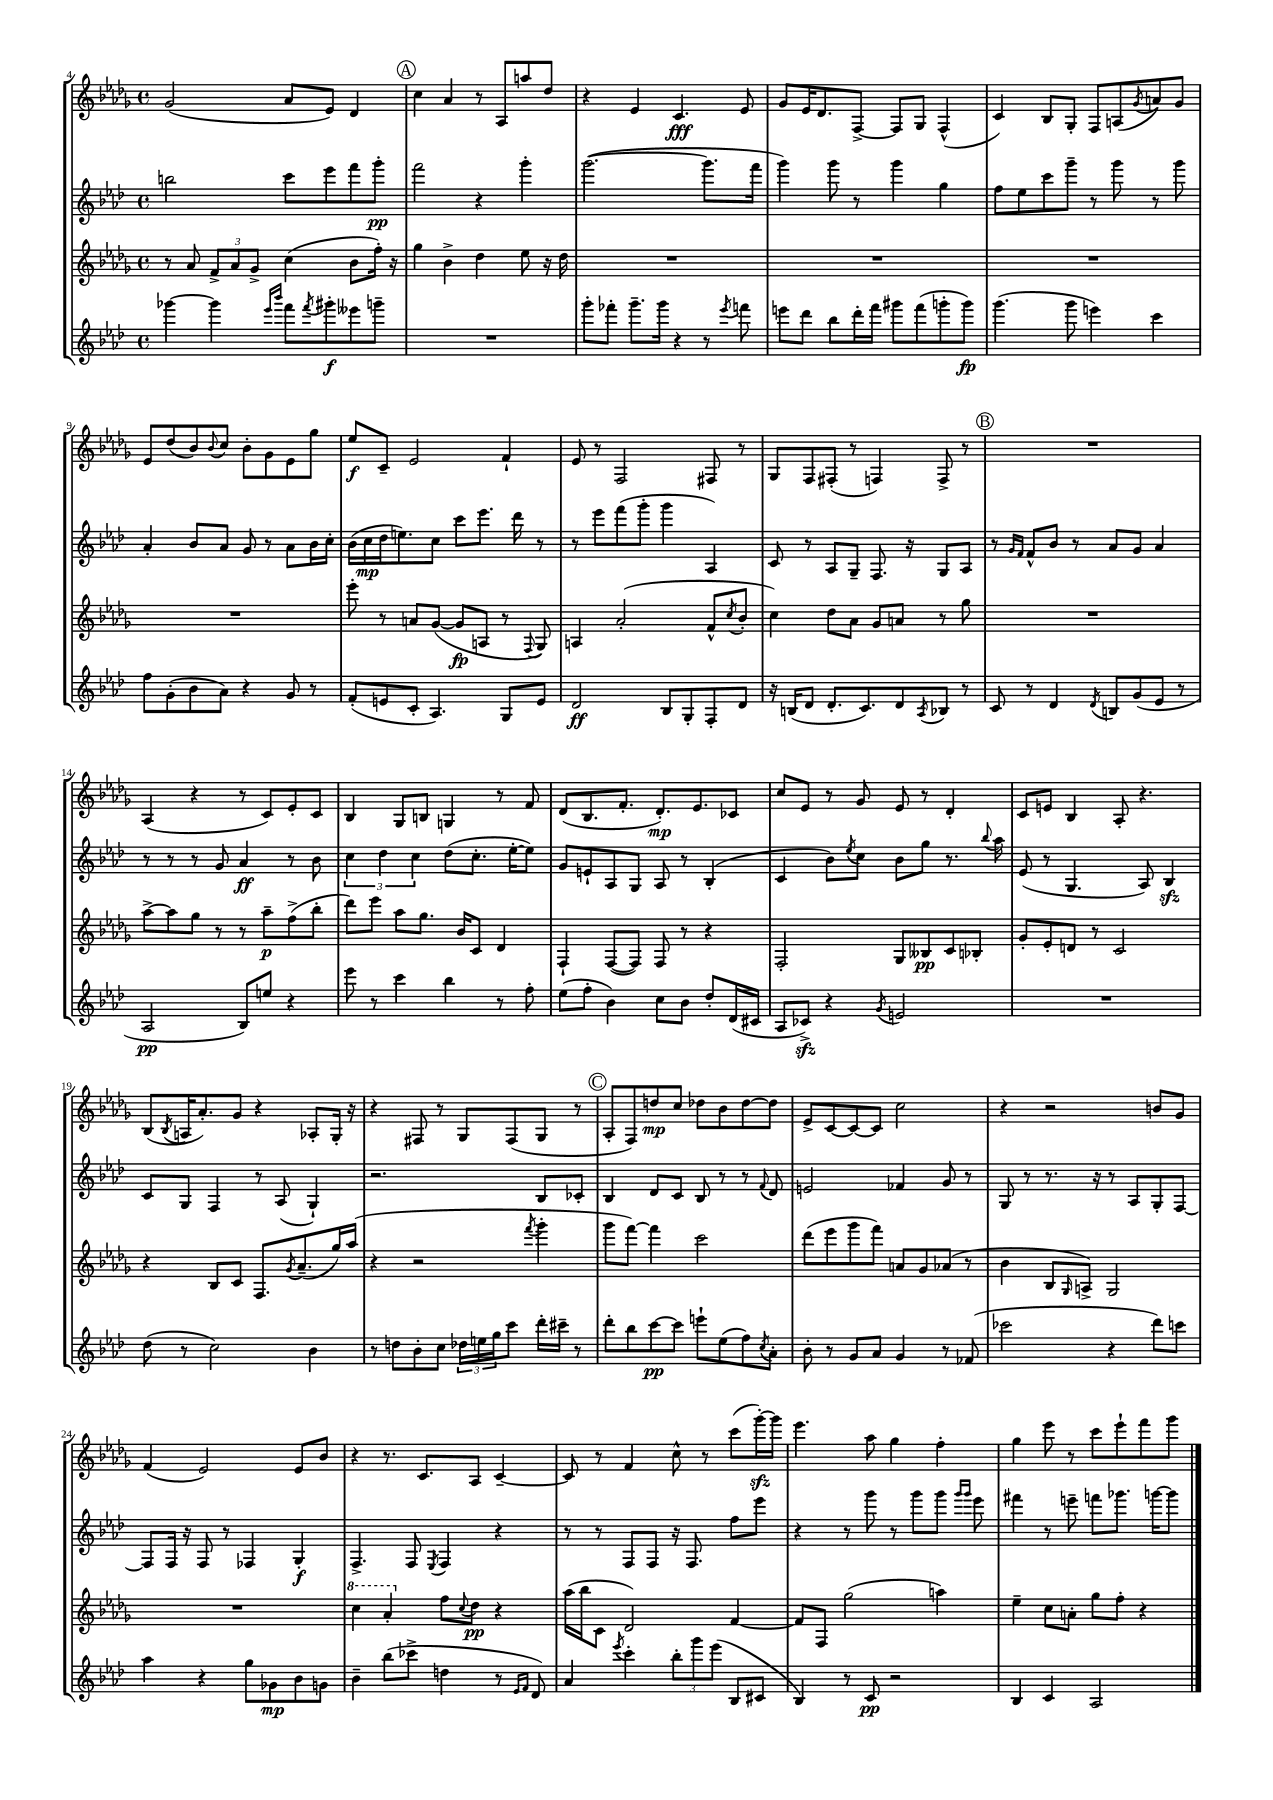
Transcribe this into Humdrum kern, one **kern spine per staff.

**kern	**dynam	**kern	**dynam	**kern	**dynam	**kern	**dynam
*part4	*part4	*part3	*part3	*part2	*part2	*part1	*part1
*staff4	*staff4	*staff3	*staff3	*staff2	*staff2	*staff1	*staff1
*clefG2	*	*clefG2	*	*clefG2	*	*clefG2	*
*k[b-e-a-d-]	*	*k[b-e-a-d-g-]	*	*k[b-e-a-d-]	*	*k[b-e-a-d-g-]	*
*M4/4	*	*M4/4	*	*M4/4	*	*M4/4	*
*met(c)	*	*met(c)	*	*met(c)	*	*met(c)	*
=4	=4	=4	=4	=4	=4	=4	=4
[4ggg-X\	.	8r	.	2bbn\	.	(2g-/	.
.	.	8a-/	.	.	.	.	.
4ggg-\]	.	12f^/L	.	.	.	.	.
.	.	12a-/	.	.	.	.	.
.	.	12g-^/J	.	.	.	.	.
16qqeee-/LL	.	.	.	.	.	.	.
16qqbbb-/JJ	.	.	.	.	.	.	.
8fff\L	.	(4cc\	.	8ccc\L	.	8a-/L	.
8qfff/	.	.	.	.	.	.	.
8ggg#X'\	f	.	.	8eee-\	.	8e-/J)	.
8eee--X\	.	8b-\L	.	8fff\	.	4d-/	.
8gggn~\J	.	16ff'\Jk)	.	8ggg'\J	pp	.	.
.	.	16r	.	.	.	.	.
!!LO:REH:place=s1:t=A
=5	=5	=5	=5	=5	=5	=5	=5
1r	.	4gg-\	.	2fff\	.	4cc\	.
.	.	4b-^\	.	.	.	4a-/	.
.	.	4dd-\	.	4r	.	8r	.
.	.	.	.	.	.	8A-/L	.
.	.	8ee-\	.	4ggg'\	.	8aan/	.
.	.	16r	.	.	.	8dd-/J	.
.	.	16dd-\	.	.	.	.	.
=6	=6	=6	=6	=6	=6	=6	=6
8ggg'\L	.	1r	.	([2.ggg\	.	4r	.
8fff-X'\J	.	.	.	.	.	.	.
8.ggg~\L	.	.	.	.	.	4e-/	.
16ggg\Jk	.	.	.	.	.	.	.
4r	.	.	.	.	.	4.c/	fff
8r	.	.	.	8.ggg\L]	.	.	.
8qeee-/	.	.	.	.	.	.	.
8fffn\	.	.	.	.	.	8e-/	.
.	.	.	.	16fff\Jk	.	.	.
=7	=7	=7	=7	=7	=7	=7	=7
8eeen\L	.	1r	.	4ggg\)	.	8g-/L	.
8ddd-\J	.	.	.	.	.	16e-/K	.
.	.	.	.	.	.	8.d-/	.
8bb-\L	.	.	.	8ggg\	.	.	.
16ddd-'\L	.	.	.	8r	.	[8F^/J	.
16fff\JJ	.	.	.	.	.	.	.
8ggg#X\L	.	.	.	4ggg\	.	8F/L]	.
(8fff\	.	.	.	.	.	8G-/J	.
8gggn'\	.	.	.	4gg\	.	(4F^^/	.
8ggg\J)	fp	.	.	.	.	.	.
=8	=8	=8	=8	=8	=8	=8	=8
(4.ggg\	.	1r	.	8ff\L	.	4c/)	.
.	.	.	.	8ee-\	.	.	.
.	.	.	.	8ccc\	.	8B-/L	.
8ggg\	.	.	.	8ggg~\J	.	8G-'/J	.
4eeen\)	.	.	.	8r	.	8F/L	.
.	.	.	.	8ggg\	.	(8An/	.
.	.	.	.	.	.	8qg-/	.
4ccc\	.	.	.	8r	.	8an/)	.
.	.	.	.	8ggg\	.	8g-/J	.
!!LO:LB:g=z
=9	=9	=9	=9	=9	=9	=9	=9
8ff\L	.	1r	.	4a-'/	.	8e-/L	.
(8g'\	.	.	.	.	.	(8dd-/	.
8b-\	.	.	.	8b-/L	.	8b-/)	.
.	.	.	.	.	.	8qqb-/	.
8a-\J)	.	.	.	8a-/J	.	8cc/J	.
4r	.	.	.	8g/	.	8b-'\L	.
.	.	.	.	8r	.	8g-\	.
8g/	.	.	.	8a-\L	.	8e-\	.
8r	.	.	.	16b-\L	.	8gg-\J	.
.	.	.	.	16cc'\JJ	.	.	.
=10	=10	=10	=10	=10	=10	=10	=10
(8f'/L	.	8eee-'\	.	(16b-\LL	.	8ee-/L	f
.	.	.	.	16cc\	mp	.	.
8en/	.	8r	.	16dd-\J	.	8c~/J	.
.	.	.	.	8.een\)	.	.	.
8c'/J	.	8an/L	.	.	.	2e-/	.
4.A-/)	.	([8g-/J	.	8cc\J	.	.	.
.	.	8g-/L]	fp	8ccc\L	.	.	.
.	.	8An/J	.	8.eee-\J	.	.	.
8G/L	.	8r	.	.	.	4f`/	.
.	.	.	.	16ddd-\	.	.	.
.	.	8qqF/	.	.	.	.	.
8e/J	.	8G-/)	.	8r	.	.	.
=11	=11	=11	=11	=11	=11	=11	=11
2d-/	ff	4An/	.	8r	.	8e-/	.
.	.	.	.	8eee-\L	.	8r	.
.	.	(2a-'/	.	(8fff\	.	2F/	.
.	.	.	.	8ggg'\J	.	.	.
8B-/L	.	.	.	4ggg\	.	.	.
8G'/	.	.	.	.	.	.	.
8F'/	.	8f^^/L	.	4A-/)	.	8F#X/	.
.	.	8qcc/	.	.	.	.	.
8d-/J	.	8b-'/J	.	.	.	8r	.
=12	=12	=12	=12	=12	=12	=12	=12
16r	.	4cc\)	.	8c/	.	8G-/L	.
(16Bn/KL	.	.	.	.	.	.	.
8d-/J	.	.	.	8r	.	8F/	.
8.d-'/L	.	8dd-\L	.	8A-/L	.	(8F#X'/J	.
.	.	8a-\J	.	8G~/J	.	8r	.
8.c/)	.	.	.	.	.	.	.
.	.	8g-/L	.	8.F/	.	4Fn/)	.
8d-/	.	8an/J	.	.	.	.	.
.	.	.	.	16r	.	.	.
8qA-/	.	.	.	.	.	.	.
8B-X/J	.	8r	.	8G/L	.	8F^/	.
8r	.	8gg-\	.	8A-/J	.	8r	.
!!LO:REH:place=s1:t=B
=13	=13	=13	=13	=13	=13	=13	=13
8c/	.	1r	.	8r	.	1r	.
.	.	.	.	16qqg/LL	.	.	.
.	.	.	.	16qqf/JJ	.	.	.
8r	.	.	.	8f^^/L	.	.	.
4d-/	.	.	.	8b-/J	.	.	.
.	.	.	.	8r	.	.	.
8qd-/	.	.	.	.	.	.	.
8Bn/L	.	.	.	8a-/L	.	.	.
(8g/	.	.	.	8g/J	.	.	.
8e-/J	.	.	.	4a-/	.	.	.
8r	.	.	.	.	.	.	.
!!LO:LB:g=z
=14	=14	=14	=14	=14	=14	=14	=14
2A-/	pp	[8aa-^\L	.	8r	.	(4A-/	.
.	.	8aa-\]	.	8r	.	.	.
.	.	8gg-\J	.	8r	.	4r	.
.	.	8r	.	8g/	.	.	.
8B-/L)	.	8r	.	4a-/	ff	8r	.
8een/J	.	8aa-~\L	p	.	.	8c/L)	.
4r	.	(8ff^\	.	8r	.	8e-'/	.
.	.	8bb-'\J	.	8b-\	.	8c/J	.
=15	=15	=15	=15	=15	=15	=15	=15
8eee-\	.	8ddd-\L)	.	6cc\	.	4B-/	.
8r	.	8eee-\J	.	.	.	.	.
.	.	.	.	6dd-\	.	.	.
4ccc\	.	8aa-\L	.	.	.	8G-/L	.
.	.	.	.	6cc\	.	.	.
.	.	8.gg-\J	.	.	.	8Bn/J	.
4bb-\	.	.	.	(8dd-\L	.	4Gn/	.
.	.	16b-/KL	.	.	.	.	.
.	.	8c/J	.	8.cc'\J	.	.	.
8r	.	4d-/	.	.	.	8r	.
.	.	.	.	[16ee-'\KL	.	.	.
8ff'\	.	.	.	8ee-\J])	.	8f/	.
=16	=16	=16	=16	=16	=16	=16	=16
(8ee-\L	.	4F`/	.	8g/L	.	(8d-/L	.
8ff'\J	.	.	.	8en`/	.	8.B-/	.
4b-\)	.	([8F/L	.	8A-/	.	.	.
.	.	.	.	.	.	8.f'/J	.
.	.	8F/J])	.	8G/J	.	.	.
8cc\L	.	8F/	.	8A-/	.	8.d-'/L)	mp
8b-\J	.	8r	.	8r	.	.	.
.	.	.	.	.	.	8.e-/	.
8dd-'/L	.	4r	.	(4B-'/	.	.	.
(16d-/L	.	.	.	.	.	8c-X/J	.
16c#X/JJ	.	.	.	.	.	.	.
=17	=17	=17	=17	=17	=17	=17	=17
8A-/L	.	2F'/	.	4c/	.	8cc/L	.
8c-Xzz^/J)	.	.	.	.	.	8e-/J	.
4r	.	.	.	8b-\L)	.	8r	.
.	.	.	.	8qee-/	.	.	.
.	.	.	.	8cc\J	.	8g-/	.
8qg/	.	.	.	.	.	.	.
2en/	.	8G-/L	.	8b-\L	.	8e-/	.
.	.	8B--X/	pp	8gg\J	.	8r	.
.	.	8c/	.	8.r	.	4d-'/	.
.	.	8B-X'/J	.	.	.	.	.
.	.	.	.	8qqbb-/	.	.	.
.	.	.	.	16aa-\	.	.	.
=18	=18	=18	=18	=18	=18	=18	=18
1r	.	8g-'/L	.	(8e-/	.	8c/L	.
.	.	8e-'/	.	8r	.	8en/J	.
.	.	8dn/J	.	4.G/	.	4B-/	.
.	.	8r	.	.	.	.	.
.	.	2c/	.	.	.	8A-'/	.
.	.	.	.	8A-/)	.	4.r	.
.	.	.	.	4B-zz/	.	.	.
!!LO:LB:g=z
=19	=19	=19	=19	=19	=19	=19	=19
(8dd-\	.	4r	.	8c/L	.	(8B-/L	.
.	.	.	.	.	.	8qB-/	.
8r	.	.	.	8G/J	.	16An/K	.
.	.	.	.	.	.	8.a-'/)	.
2cc\)	.	8B-/L	.	4F/	.	.	.
.	.	8c/J	.	.	.	8g-/J	.
.	.	8.F/L	.	8r	.	4r	.
.	.	.	.	(8A-/	.	.	.
.	.	8qg-/	.	.	.	.	.
.	.	(8.a-~/	.	.	.	.	.
4b-\	.	.	.	4G`/)	.	8A-X'/L	.
.	.	16gg-/L)	.	.	.	16G-'/Jk	.
.	.	(16aa-/JJ	.	.	.	16r	.
=20	=20	=20	=20	=20	=20	=20	=20
8r	.	4r	.	2.r	.	4r	.
8ddn\L	.	.	.	.	.	.	.
8b-'\	.	2r	.	.	.	8F#X/	.
8cc\J	.	.	.	.	.	8r	.
24dd-X\LL	.	.	.	.	.	8G-/L	.
24een\	.	.	.	.	.	.	.
24gg\J	.	.	.	.	.	.	.
8ccc\J	.	.	.	.	.	(8F#/	.
.	.	8qfff/	.	.	.	.	.
16ddd-'\LL	.	4ggg-'\	.	8B-/L	.	8G-/J	.
16ccc#X~\JJ	.	.	.	.	.	.	.
8r	.	.	.	8c-X'/J	.	8r	.
!!LO:REH:place=s1:t=C
=21	=21	=21	=21	=21	=21	=21	=21
8ddd-'\L	.	8ggg-\L	.	4B-/	.	8A-'/L	.
8bb-\	.	[8fff\J)	.	.	.	8F/)	.
[8ccc\	pp	4fff\]	.	8d-/L	.	8ddn/	mp
8ccc\J]	.	.	.	8c/J	.	8cc/J	.
8eeen`\L	.	2ccc\	.	8B-/	.	8dd-X\L	.
(8ee-\	.	.	.	8r	.	8b-\	.
8ff\)	.	.	.	8r	.	[8dd-\	.
8qcc/	.	.	.	8qqf/	.	.	.
8a-'\J	.	.	.	8d-/	.	8dd-\J]	.
=22	=22	=22	=22	=22	=22	=22	=22
8b-'\	.	(8ddd-\L	.	2en/	.	8e-^/L	.
8r	.	8eee-\	.	.	.	[8c/	.
8g/L	.	8ggg-\	.	.	.	8c/_	.
8a-/J	.	8fff\J)	.	.	.	8c/J]	.
4g/	.	8an/L	.	4f-X/	.	2cc\	.
.	.	8g-/	.	.	.	.	.
8r	.	(8a-X/J	.	8g/	.	.	.
(8f-X/	.	8r	.	8r	.	.	.
=23	=23	=23	=23	=23	=23	=23	=23
2ccc-X\	.	4b-\	.	8G/	.	4r	.
.	.	.	.	8r	.	.	.
.	.	8B-/L	.	8.r	.	2r	.
.	.	16qqG-/	.	.	.	.	.
.	.	8An^/J)	.	.	.	.	.
.	.	.	.	16r	.	.	.
4r	.	2G-/	.	8r	.	.	.
.	.	.	.	8A-/L	.	.	.
8ddd-\L)	.	.	.	8G'/	.	8bn/L	.
8cccn\J	.	.	.	[8F/J	.	8g-/J	.
!!LO:LB:g=z
=24	=24	=24	=24	=24	=24	=24	=24
4aa-\	.	1r	.	8F/L]	.	(4f/	.
.	.	.	.	16F/Jk	.	.	.
.	.	.	.	16r	.	.	.
4r	.	.	.	8F/	.	2e-/)	.
.	.	.	.	8r	.	.	.
8gg\L	.	.	.	4F-X/	.	.	.
8g-X\	mp	.	.	.	.	.	.
8b-\	.	.	.	4G'/	f	8e-/L	.
8gn\J	.	.	.	.	.	8b-/J	.
=25	=25	=25	=25	=25	=25	=25	=25
*	*	*8va	*	*	*	*	*
4b-~\	.	4ccc\	.	4.F^/	.	4r	.
(8bb-\L	.	4aa-'/	.	.	.	8.r	.
8ccc-X^\J	.	.	.	8F/	.	.	.
.	.	.	.	.	.	8.c/L	.
.	.	.	.	8qE-/	.	.	.
*	*	*X8va	*	*	*	*	*
4ddn\	.	8ff\L	.	4F/	.	.	.
.	.	8qqcc/	.	.	.	.	.
.	.	8dd-\J	pp	.	.	8A-/J	.
8r	.	4r	.	4r	.	[4c~/	.
16qqe-/LL	.	.	.	.	.	.	.
16qqf/JJ	.	.	.	.	.	.	.
8d-/)	.	.	.	.	.	.	.
=26	=26	=26	=26	=26	=26	=26	=26
4a-/	.	(16aa-\LL	.	8r	.	8c/]	.
.	.	16bb-\J	.	.	.	.	.
.	.	8c\J	.	8r	.	8r	.
8qeee-/	.	.	.	.	.	.	.
4ccc'\	.	2d-/)	.	8F/L	.	4f/	.
.	.	.	.	8F/J	.	.	.
12bb-'\L	.	.	.	16r	.	8cc^^\	.
.	.	.	.	8.F/	.	.	.
12ggg\	.	.	.	.	.	.	.
.	.	.	.	.	.	8r	.
(12eee-\J	.	.	.	.	.	.	.
8B-/L	.	[4f/	.	8ff\L	.	(8ccc\L	.
8c#X/J	.	.	.	8eee-\J	.	[16ggg-zz'\L)	.
.	.	.	.	.	.	16ggg-\JJ]	.
=27	=27	=27	=27	=27	=27	=27	=27
4B-/)	.	8f/L]	.	4r	.	4.eee-\	.
.	.	8F/J	.	.	.	.	.
8r	.	(2gg-\	.	8r	.	.	.
8c/	pp	.	.	8ggg\	.	8aa-\	.
2r	.	.	.	8r	.	4gg-\	.
.	.	.	.	8ggg\L	.	.	.
.	.	4aan\)	.	8ggg\J	.	4ff'\	.
.	.	.	.	16qqggg/LL	.	.	.
.	.	.	.	16qqggg/JJ	.	.	.
.	.	.	.	8eee-\	.	.	.
=28	=28	=28	=28	=28	=28	=28	=28
4B-/	.	4ee-~\	.	4fff#X\	.	4gg-\	.
4c/	.	8cc\L	.	8r	.	8eee-\	.
.	.	8an'\J	.	8eeen~\	.	8r	.
2A-/	.	8gg-\L	.	8fffn\L	.	8ccc\L	.
.	.	8ff'\J	.	8.ggg-X\J	.	8eee-`\	.
.	.	4r	.	.	.	8fff\	.
.	.	.	.	[16gggn\KL	.	.	.
.	.	.	.	8ggg\J]	.	8ggg-\J	.
==	==	==	==	==	==	==	==
*-	*-	*-	*-	*-	*-	*-	*-
